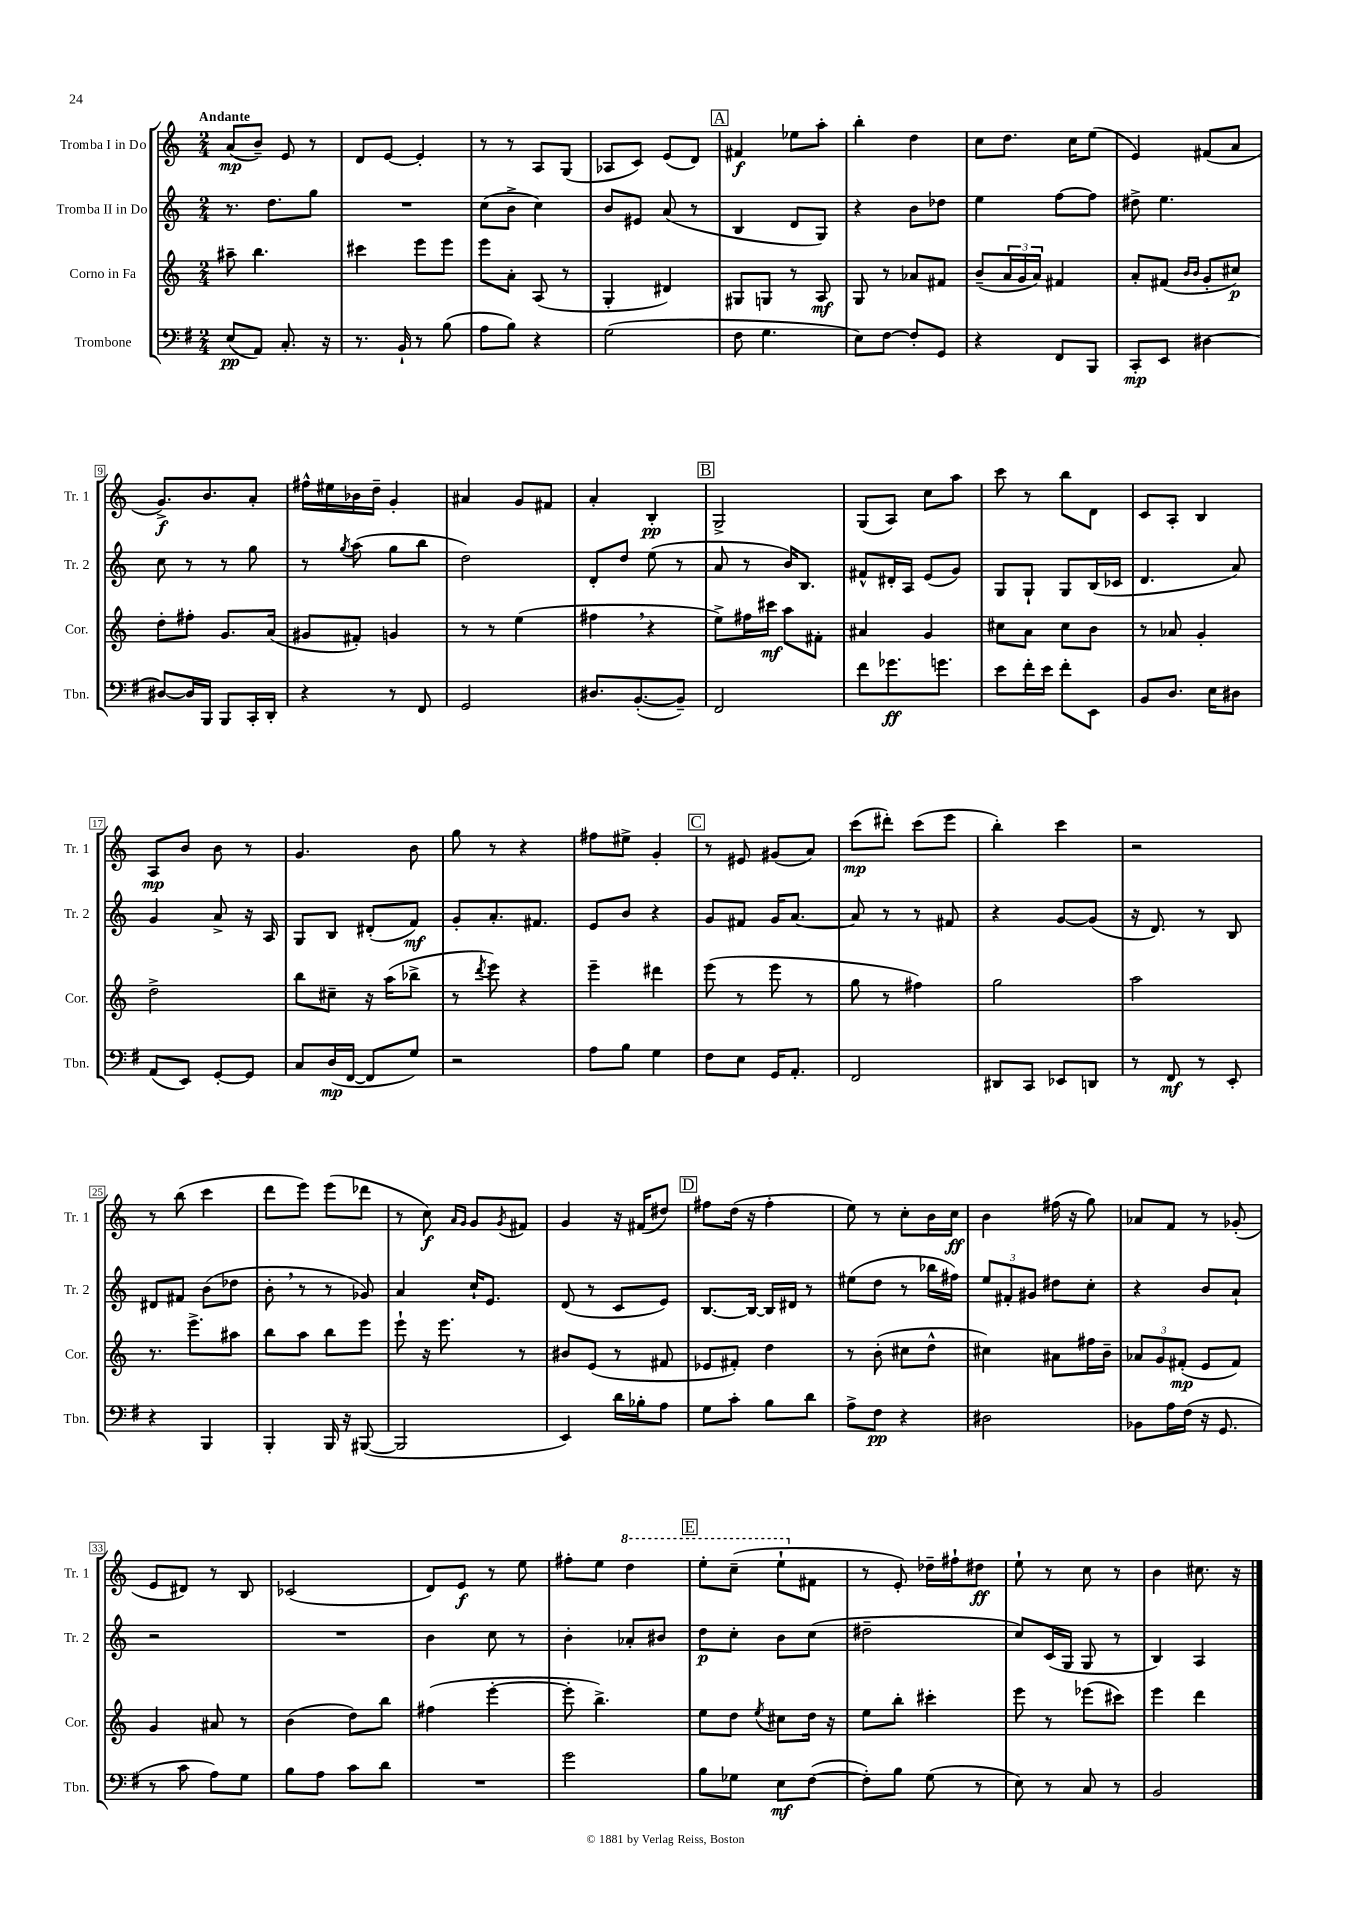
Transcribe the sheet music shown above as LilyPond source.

<<
\new StaffGroup <<
\new Staff = "s0" \with { instrumentName = "Tromba I in Do" shortInstrumentName = "Tr. 1" } {
    \clef treble \key c \major \numericTimeSignature \time 2/4 \tempo "Andante"
    a'8\mp( b'8--) e'8 r8 |
    d'8 e'8~ e'4-. |
    r8 r8 a8 g8( |
    aes8 c'8) e'8( d'8) |
    \mark \markup { \box "A" } fis'4\f ees''8 a''8-. |
    b''4-. d''4 |
    c''8 d''8. c''16 e''8( |
    e'4) fis'8( a'8 |
    g'8.->\f) b'8. a'8-. |
    fis''16-^ eis''16 bes'16 d''16-- g'4-. |
    ais'4 g'8 fis'8 |
    a'4-. b4-.\pp |
    \mark \markup { \box "B" } g2-> |
    g8( a8) c''8 a''8 |
    c'''8 r8 b''8 d'8 |
    c'8 a8-. b4 |
    a8\mp b'8 b'8 r8 |
    g'4. b'8 |
    g''8 r8 r4 |
    fis''8 eis''8-> g'4-. |
    \mark \markup { \box "C" } r8 eis'8 gis'8( a'8) |
    c'''8\mp( dis'''8-.) c'''8( e'''8 |
    b''4-.) c'''4 |
    r2 |
    r8 b''8( c'''4 |
    d'''8 e'''8) e'''8( des'''8 |
    r8 c''8\f) \grace { a'16 g'16 } g'8 \acciaccatura { g'8 } fis'8 |
    g'4 r16 fis'16( dis''8) |
    \mark \markup { \box "D" } fis''8 d''16( r16 fis''4-. |
    e''8) r8 c''8-. b'16 c''16\ff |
    b'4 fis''16( r16 g''8) |
    aes'8 f'8 r8 ges'8-.( |
    e'8 dis'8) r8 b8 |
    ces'2( |
    d'8) e'8\f r8 e''8 |
    fis''8-. e''8 \ottava #1 d'''4 |
    \mark \markup { \box "E" } e'''8-. c'''8--( e'''8-! \ottava #0 fis'8 |
    r8 e'8-.) des''16-- fis''16-! dis''8\ff |
    e''8-! r8 c''8 r8 |
    b'4 cis''8. r16 \bar "|." |
}
\new Staff = "s1" \with { instrumentName = "Tromba II in Do" shortInstrumentName = "Tr. 2" } {
    \clef treble \key c \major \numericTimeSignature \time 2/4
    r8. d''8. g''8 |
    R2 |
    c''8( b'8-> c''4) |
    b'8 eis'8 a'8( r8 |
    \mark \markup { \box "A" } b4 d'8 g8) |
    r4 b'8 des''8 |
    e''4 f''8~ f''8 |
    dis''8-> e''4. |
    c''8 r8 r8 g''8 |
    r8 \acciaccatura { g''8 } a''8( g''8 b''8 |
    d''2) |
    d'8-. d''8 e''8( r8 |
    \mark \markup { \box "B" } a'8 r8 b'16) b8. |
    fis'8-^ dis'16-. a16 e'8( g'8) |
    g8 g8-! g8 b16( ces'16 |
    d'4. a'8) |
    g'4 a'8-> r16 a16 |
    g8 b8 dis'8-.( f'8\mf) |
    g'8-. a'8.-. fis'8. |
    e'8 b'8 r4 |
    \mark \markup { \box "C" } g'8 fis'8 g'16 a'8.~ |
    a'8 r8 r8 fis'8 |
    r4 g'8~ g'8( |
    r16 d'8.) r8 b8 |
    dis'8 fis'8 b'8( des''8 |
    b'8-. \breathe r8 r8 ges'8) |
    a'4 c''16-! e'8. |
    d'8( r8 c'8 e'8) |
    \mark \markup { \box "D" } b8.~ b16~ b16 dis'16 r8 |
    eis''8( d''8 r8 bes''16 fis''16) |
    \tuplet 3/2 { e''8 fis'8-. gis'8 } dis''8 c''8-. |
    r4 b'8 a'8-! |
    r2 |
    R2 |
    b'4 c''8 r8 |
    b'4-. aes'8-. bis'8 |
    \mark \markup { \box "E" } d''8\p c''8-. b'8 c''8( |
    dis''2-- |
    c''8) c'16( g16 g8 r8 |
    b4) a4 \bar "|." |
}
\new Staff = "s2" \with { instrumentName = "Corno in Fa" shortInstrumentName = "Cor." } {
    \clef treble \key c \major \numericTimeSignature \time 2/4
    ais''8-- b''4. |
    cis'''4 e'''8 e'''8 |
    e'''8 a'8-. a8( r8 |
    g4-. dis'4) |
    \mark \markup { \box "A" } gis8 g8 r8 a8\mf |
    g8 r8 aes'8 fis'8 |
    b'8--( \tuplet 3/2 { a'16 g'16 a'16) } fis'4 |
    a'8-. fis'8( \grace { b'16 b'16 } g'8-. cis''8\p) |
    d''8-. fis''8-. g'8. a'16( |
    gis'8 fis'8-.) g'4 |
    r8 r8 e''4( |
    fis''4 \breathe r4 |
    \mark \markup { \box "B" } e''8->) fis''16 cis'''16\mf a''8 fis'8-. |
    ais'4 g'4 |
    cis''8 a'8 cis''8 b'8 |
    r8 aes'8 g'4-. |
    d''2-> |
    b''8 cis''8-- r16 a''16( bes''8-> |
    r8 \acciaccatura { d'''8 } e'''8) r4 |
    e'''4-- dis'''4 |
    \mark \markup { \box "C" } e'''8( r8 e'''8 r8 |
    g''8 r8 fis''4) |
    g''2 |
    a''2 |
    r8. e'''8.-> ais''8 |
    b''8 a''8 b''8 e'''8 |
    e'''8-! r16 e'''8. r8 |
    bis'8 e'8( r8 fis'8 |
    \mark \markup { \box "D" } ees'8 fis'8-.) d''4 |
    r8 b'8-.( cis''8 d''8-^ |
    cis''4) ais'8 fis''16 b'16-- |
    \tuplet 3/2 { aes'8 g'8 fis'8-.\mp( } e'8 fis'8) |
    g'4 ais'8 r8 |
    b'4( d''8) b''8 |
    fis''4( e'''4~-. |
    e'''8-. b''4.->) |
    \mark \markup { \box "E" } e''8 d''8 \acciaccatura { e''8 } cis''8 d''16 r16 |
    e''8 b''8-. cis'''4-. |
    e'''8 r8 ees'''8( cis'''8) |
    e'''4 d'''4 \bar "|." |
}
\new Staff = "s3" \with { instrumentName = "Trombone" shortInstrumentName = "Tbn." } {
    \clef bass \key g \major \numericTimeSignature \time 2/4
    e8\pp( a,8) c8.-. r16 |
    r8. b,16-! r8 b8( |
    a8 b8) r4 |
    g2( |
    \mark \markup { \box "A" } fis8 g4. |
    e8) fis8~ fis8-. g,8 |
    r4 fis,8 b,,8 |
    c,8-.\mp e,8 dis4~ |
    dis8~ dis16 b,,16 b,,8 c,16-. d,16-. |
    r4 r8 fis,8 |
    g,2 |
    dis8. b,8.~-.( b,8--) |
    \mark \markup { \box "B" } fis,2 |
    fis'8 ges'8.\ff g'8. |
    e'8 fis'16-. e'16 fis'8-. e,8 |
    b,8 d8. e16 dis8 |
    a,8( e,8) g,8~-. g,8 |
    c8 d16\mp( fis,16~ fis,8 g8) |
    r2 |
    a8 b8 g4 |
    \mark \markup { \box "C" } fis8 e8 g,16 a,8.-. |
    fis,2 |
    dis,8 c,8 ees,8 d,8 |
    r8 fis,8\mf r8 e,8-. |
    r4 b,,4 |
    b,,4-. b,,16 r16 bis,,8~( |
    bis,,2 |
    e,4) d'16 bes16-. a8 |
    \mark \markup { \box "D" } g8 c'8-. b8 d'8 |
    a8-> fis8\pp r4 |
    dis2 |
    bes,8 a16 fis16( r16 g,8. |
    r8 c'8 a8) g8 |
    b8 a8 c'8 d'8 |
    R2 |
    g'2 |
    \mark \markup { \box "E" } b8 ges8 e8\mf fis8~( |
    fis8-.) b8 g8( r8 |
    e8) r8 c8 r8 |
    b,2 \bar "|." |
}
>>
>>
\layout { \context { \Score \override BarNumber.stencil = #(make-stencil-boxer 0.1 0.3 ly:text-interface::print) } }
